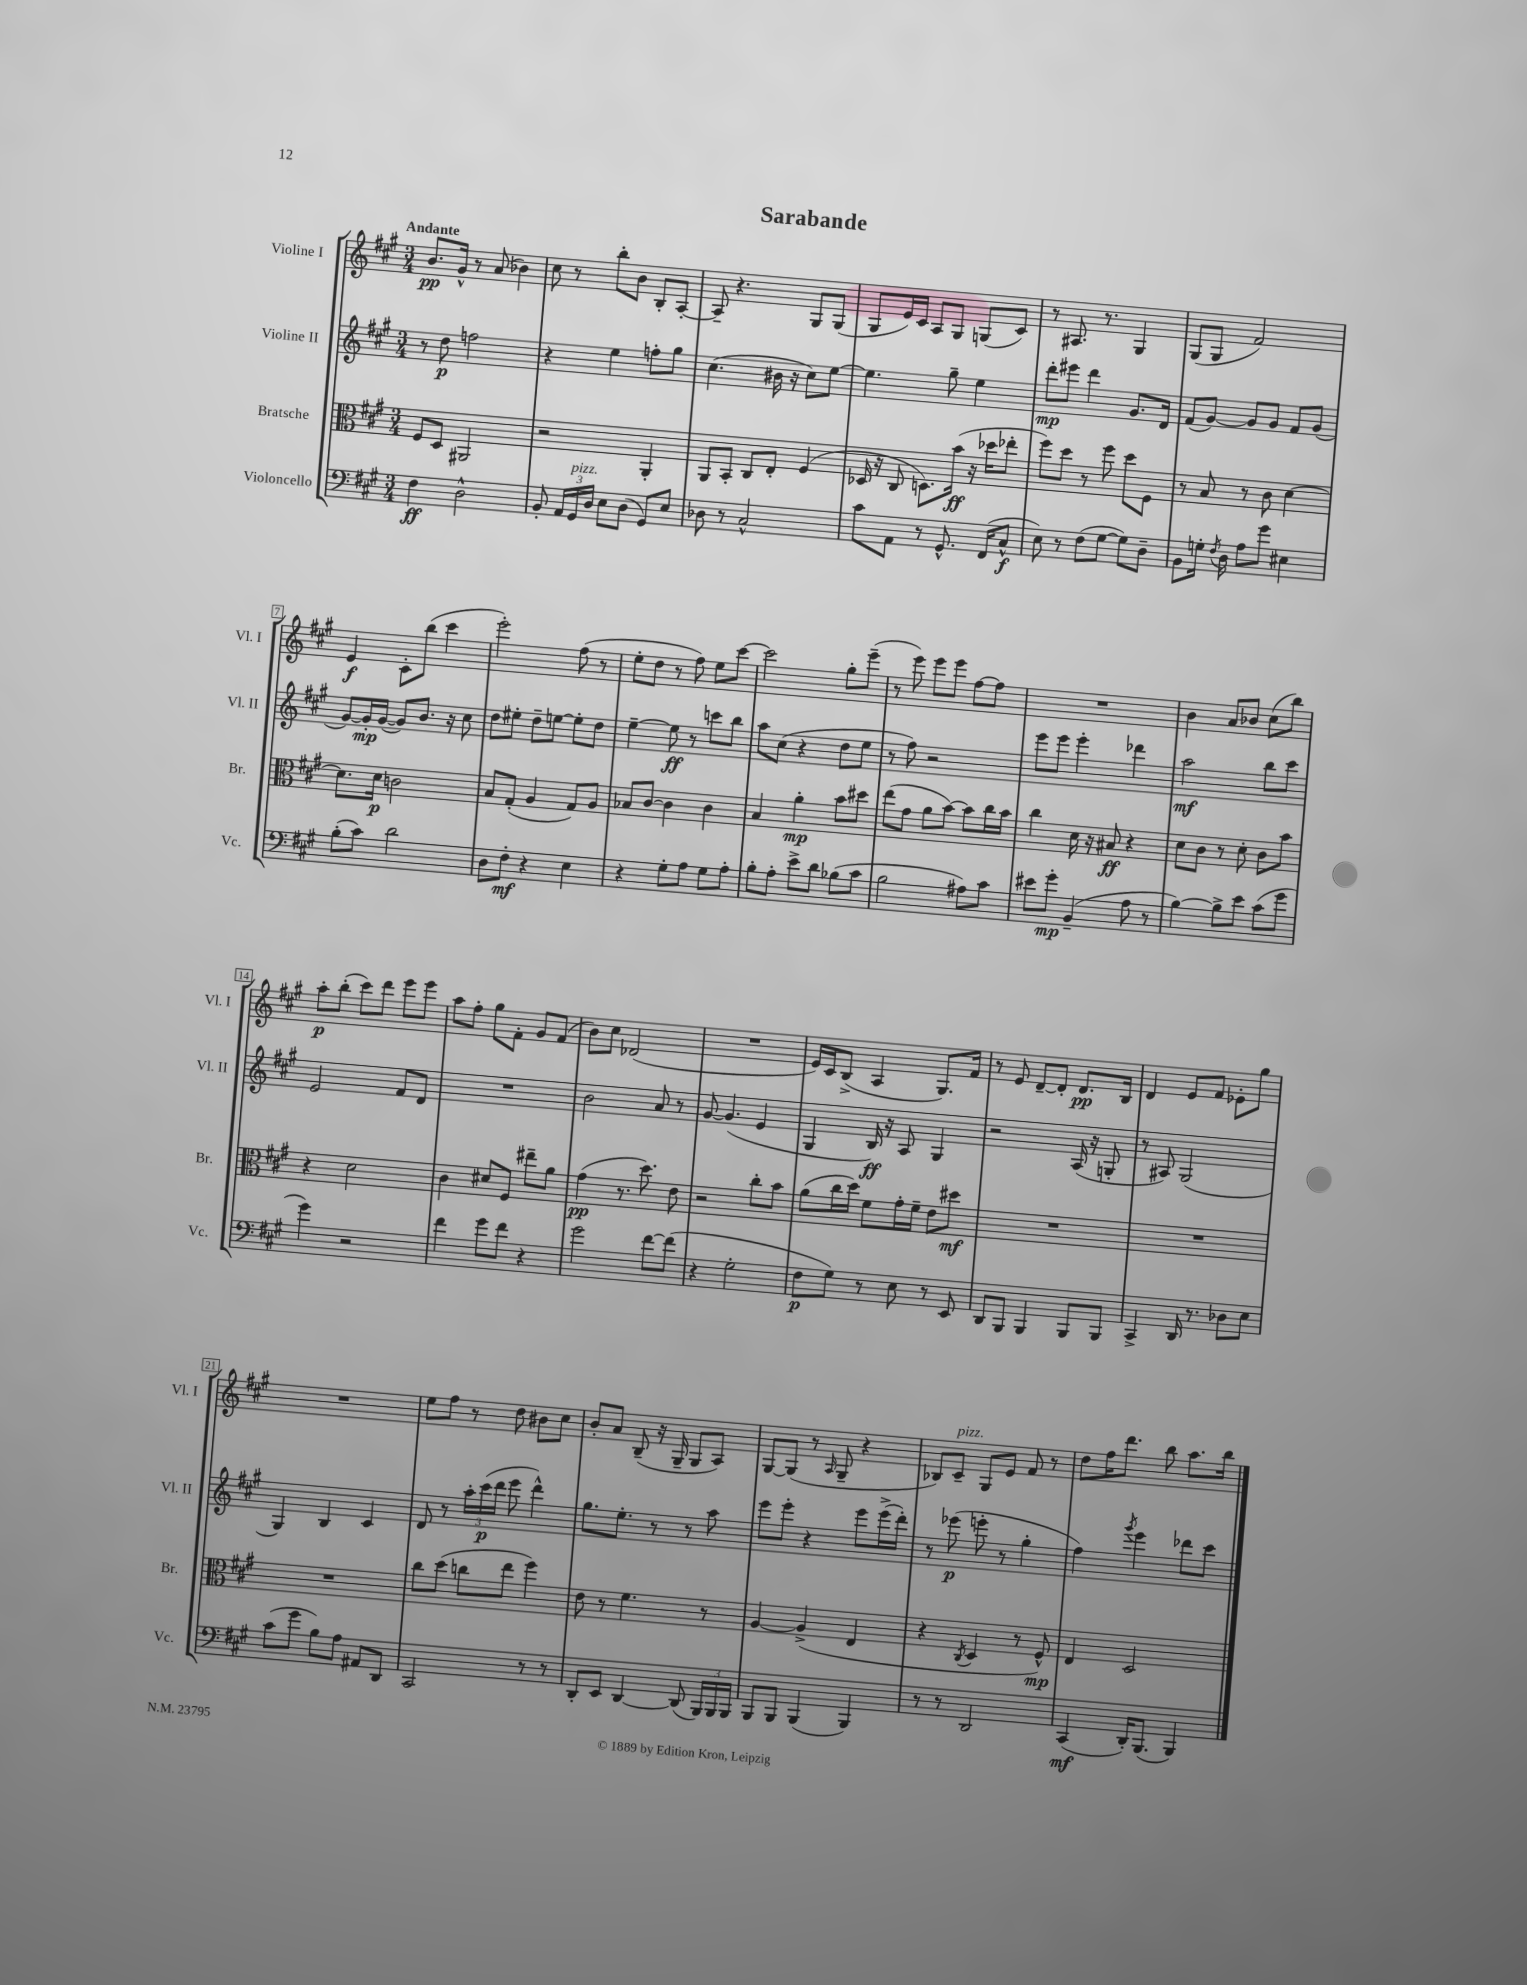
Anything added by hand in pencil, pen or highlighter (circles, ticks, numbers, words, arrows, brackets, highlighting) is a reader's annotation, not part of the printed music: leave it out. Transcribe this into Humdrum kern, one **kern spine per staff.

**kern	**kern	**kern	**kern
*staff4	*staff3	*staff2	*staff1
*clefF4	*clefC3	*clefG2	*clefG2
*k[f#c#g#]	*k[f#c#g#]	*k[f#c#g#]	*k[f#c#g#]
*M3/4	*M3/4	*M3/4	*M3/4
4F#	8F#	8r	8.b
.	8D	8dd	.
.	.	.	16g#^^
2D^^	2AA#	2ff	8r
.	.	.	(8a
.	.	.	4b-)
=	=	=	=
8BB'	2r	4r	8cc#
24AA	.	.	8r
24GG#	.	.	.
24D	.	.	.
8E	.	4ee	8bb'
(8D	.	.	8b
8GG#)	4AA'	8ff'	8B'
8E	.	8gg#	[8A'
=	=	=	=
8D-	8AA	(4.cc#	8A~]
8r	8BB'	.	4.r
2C#^^	8C#	.	.
.	8E'	16b#	.
.	.	16r	.
.	(4F#	8cc#)	8G#
.	.	[8ee	(8G#
=	=	=	=
8c#	16D-	4.ee]	8G#
.	16r	.	.
8AA	8C#	.	16e)
.	.	.	16c#
8r	8.D)	.	8A
8.GG#^^	.	8gg#~	8G#
.	(16b	.	.
.	16r	4ee	(8G
(16FF#	16dd-	.	.
8C#^^	8ee-'	.	8c#)
=	=	=	=
8E)	8ff#)	8ddd'	8r
8r	8dd	8eee#	8.A#
(8F#	8r	4ddd	.
.	.	.	8.r
[8G#	8ff#	.	.
8G#])	8dd	8.g#	4G#
8D~	8F#	.	.
.	.	16d	.
=	=	=	=
8BB	8r	(8f#	(8G#
16G'	8B	[8g#)	8G#
8qF#	.	.	.
16D	.	.	.
8A	8r	8g#]	2f#)
8g#	8c#	8g#	.
4E#	[4d	8f#	.
.	.	(8g#	.
=	=	=	=
(8B'	8.d]	[8g#)	4e
8c#)	.	16g#']	.
.	16d	([16g#	.
2d	2c	8g#])	8c#'
.	.	8.b	(8bb
.	.	.	4ccc#
.	.	16r	.
.	.	8cc#	.
=	=	=	=
8D	8B	8dd	2eee')
8F#'	(8G#'	8ee#'	.
4r	4A	8dd~	.
.	.	[8ee	.
4E	8G#)	8ee']	(8ff#
.	8A	8dd	8r
=	=	=	=
4r	8B-	[4ee~	8ee'
.	[8c#	.	8dd
8G#'	4c#]	8ee]	8r
8A	.	8r	8ff#)
8G#	4c#	8ccc	8ee
8A'	.	8bb	[8ccc#
=	=	=	=
8B'	4B	8aa	2ccc#]
8A'	.	(8cc#	.
8e^	4a'	4r	.
8d	.	.	.
(8B-	8b	8dd	8gg#'
8c#	8dd#	8ee	(8eee~
=	=	=	=
2B	(8ee	8r	8r
.	8g#	8ff#)	8eee)
.	8a	2r	8eee
.	[8b)	.	8eee
8A#)	8b]	.	[8ff#
8c#	16cc#	.	8ff#]
.	16b	.	.
=	=	=	=
8e#	4cc#	8eee	2.r
8g#'	.	8eee	.
(4BB~	16d	4eee'	.
.	16r	.	.
.	8B#	.	.
8A	4r	4ddd-	.
8r	.	.	.
=	=	=	=
[4B)	8d	2aa	4b
.	8c#	.	.
8B^]	8r	.	8a
8e	8d'	.	8b-
(8c#	8c#	8bb	(8cc#
8g#	8b	8ccc#	8bb)
=	=	=	=
4g#)	4r	2e	8aa'
.	.	.	(8bb'
2r	2d	.	8ccc#)
.	.	.	8ddd
.	.	8f#	8eee
.	.	8d	8eee
=	=	=	=
4f#	4c#	2.r	8aa
.	.	.	8ff#'
8g#	8d#	.	8gg#
8f#	8F#	.	8f#'
4r	8ee#~	.	8g#
.	8a	.	(8f#
=	=	=	=
2g#	(4g#	2b	8b)
.	.	.	8cc#
.	8.r	.	(2d-
.	8.dd)	.	.
[8f#	.	8a	.
(8f#]	8e	8r	.
=	=	=	=
4r	2r	[8g#	2.r
.	.	(4.g#]	.
2G#'	.	.	.
.	8cc#'	4e	.
.	8b	.	.
=	=	=	=
8F#	(8a	4G#	16e)
.	.	.	16c#
8G#)	16cc#	.	(8B^
.	16dd)	.	.
8r	8f#	16B)	4A
.	.	16r	.
8E	16g#'	8A	.
.	16f#~	.	.
8r	8e	4G#	8.G#)
8EE	8dd#	.	.
.	.	.	16f#
=	=	=	=
8DD	2.r	2r	8r
8BBB	.	.	8e
4BBB	.	.	[8d~
.	.	.	8d']
8BBB	.	(16A	8.d
.	.	16r	.
8BBB	.	8G'	.
.	.	.	16B
=	=	=	=
4CC#^	2.r	8r	4d
.	.	8A#)	.
16DD	.	(2G#	8e
8.r	.	.	.
.	.	.	8f#
8D-	.	.	8e-'
8E	.	.	8gg#
=	=	=	=
(8c#	2.r	4G#)	2.r
8g#	.	.	.
8B)	.	4B	.
8A	.	.	.
8AA#	.	4c#	.
8DD	.	.	.
=	=	=	=
2CC#	8cc#	8d	8ee
.	(8dd	8r	8ff#
.	8cc	24aa'	8r
.	.	(24ccc#	.
.	.	24ddd	.
.	8ee	8eee	8dd
8r	4ff#)	4ddd^^)	8b#
8r	.	.	8cc#
=	=	=	=
8DD'	8e	8.gg#	8b'
8EE	8r	.	8a
.	.	8.ee'	.
[4DD	4.f#	.	(8B~
.	.	8r	16r
.	.	.	16G#~
(8DD]	.	8r	8G#
24BBB)	8r	8aa	8A)
24BBB	.	.	.
24BBB	.	.	.
=	=	=	=
8BBB	[4A	8eee	[8G#
8BBB	.	8eee'	(8G#]
(4BBB	(4A^]	4r	8r
.	.	.	16qqA
.	.	.	8G#~
4BBB)	4E	8eee	4r
.	.	(16eee^	.
.	.	16ddd')	.
=	=	=	=
8r	4r	8r	8B-)
8r	.	(8eee-	8c#~
.	8qC#	.	.
2DD	4D	8eee'	8G#
.	.	8r	8e
.	8r	4gg#'	8f#
.	8F#^^)	.	8r
=	=	=	=
(4CC#	4E	4ff#)	8dd
.	.	.	16ff#
.	.	.	8.ddd
.	.	8qggg#	.
16DD')	2D	4eee	.
(8.BBB	.	.	.
.	.	.	8bb
4BBB)	.	8ddd-	8.aa
.	.	8ccc#	.
.	.	.	16bb
==	==	==	==
*-	*-	*-	*-
